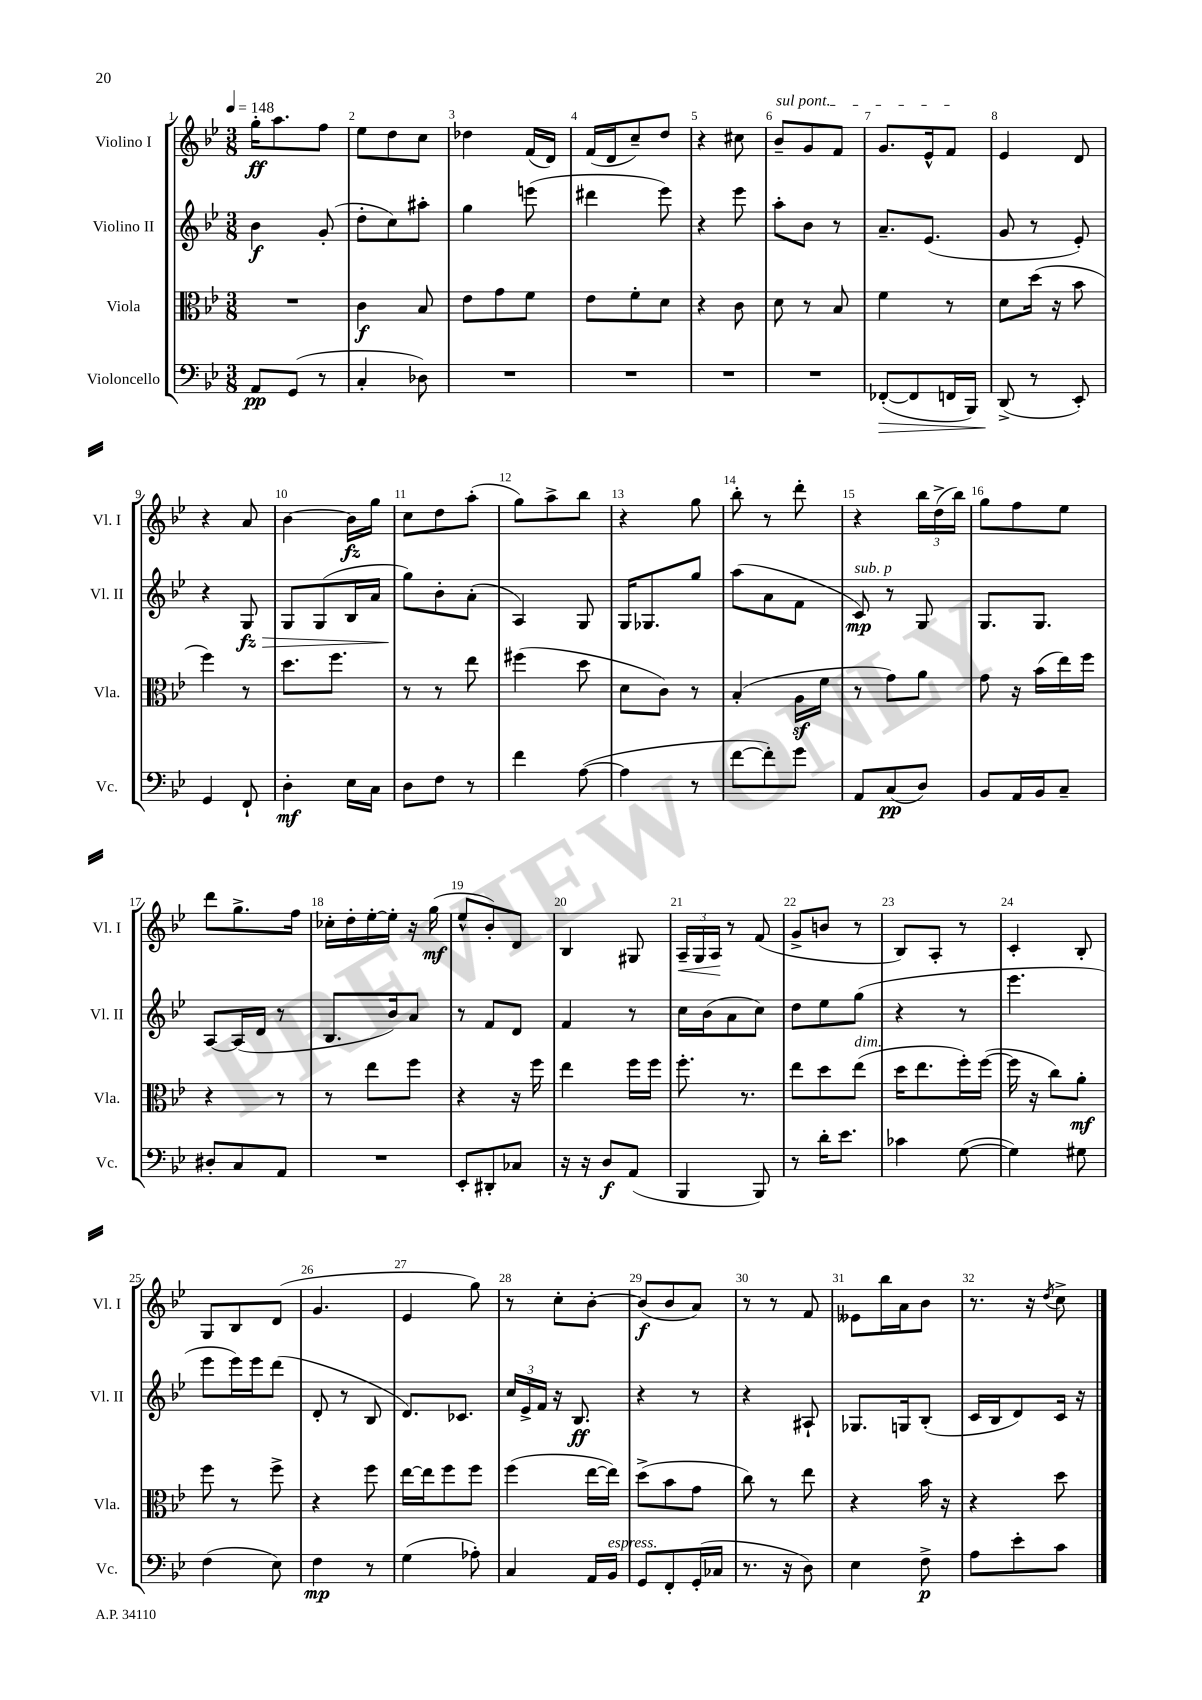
<<
\new StaffGroup <<
\new Staff = "s0" \with { instrumentName = "Violino I" shortInstrumentName = "Vl. I" } {
    \clef treble \key bes \major \numericTimeSignature \time 3/8 \tempo 4 = 148
    g''16-.\ff a''8. f''8 |
    ees''8 d''8 c''8 |
    des''4 f'16( d'16) |
    f'16( d'16 c''8--) d''8 |
    r4 cis''8 |
    \once \override TextSpanner.bound-details.left.text = \markup { \italic "sul pont." } bes'8--\startTextSpan g'8 f'8 |
    g'8. ees'16-^ f'8\stopTextSpan |
    ees'4 d'8 |
    r4 a'8 |
    bes'4~ bes'16\fz g''16 |
    c''8 d''8 a''8-.( |
    g''8) a''8-> bes''8 |
    r4 g''8 |
    bes''8-. r8 d'''8-. |
    r4 \tuplet 3/2 { bes''16 d''16->( bes''16) } |
    g''8 f''8 ees''8 |
    d'''8 g''8.-> f''16 |
    ces''16-. d''16-. ees''16~-. ees''16-. r16 g''16\mf( |
    ees''8-^ bes'8-.) d'8 |
    bes4 gis8 |
    \tuplet 3/2 { a16--\< g16 a16\! } r8 f'8( |
    g'8-> b'8 r8 |
    bes8) a8-. r8 |
    c'4-. bes8-. |
    g8 bes8 d'8( |
    g'4. |
    ees'4 g''8) |
    r8 c''8-. bes'8~-. |
    bes'8\f( bes'8 a'8) |
    r8 r8 f'8 |
    eeses'8 bes''16 a'16 bes'8 |
    r8. r16 \acciaccatura { d''8 } c''8-> \bar "|." |
}
\new Staff = "s1" \with { instrumentName = "Violino II" shortInstrumentName = "Vl. II" } {
    \clef treble \key bes \major \numericTimeSignature \time 3/8
    bes'4\f g'8-.( |
    d''8-. c''8) ais''8-. |
    g''4 e'''8( |
    dis'''4 ees'''8) |
    r4 ees'''8 |
    a''8-. bes'8 r8 |
    a'8.-- ees'8.( |
    g'8 r8 ees'8-.) |
    r4 g8\fz\> |
    g8 g8( bes16 a'16 |
    g''8\!) bes'8-. a'8-.( |
    a4) g8 |
    g16 ges8. g''8 |
    a''8( a'8 f'8 |
    c'8\mp^\markup { \italic "sub. p" }) r8 g8 |
    g8. g8. |
    a8~ a16( d'16 r8 |
    bes8. bes'16) a'8 |
    r8 f'8 d'8 |
    f'4 r8 |
    c''16 bes'16( a'8 c''8) |
    d''8 ees''8 g''8( |
    r4 r8 |
    ees'''4. |
    ees'''8 ees'''16) ees'''16 d'''8( |
    d'8-. r8 bes8 |
    d'8.) ces'8. |
    \tuplet 3/2 { c''16 ees'16-> f'16 } r16 bes8.\ff |
    r4 r8 |
    r4 ais8-! |
    ges8. g16 bes8-.( |
    c'16 bes16 d'8) c'16 r16 \bar "|." |
}
\new Staff = "s2" \with { instrumentName = "Viola" shortInstrumentName = "Vla." } {
    \clef alto \key bes \major \numericTimeSignature \time 3/8
    R4. |
    c'4\f bes8 |
    ees'8 g'8 f'8 |
    ees'8 f'8-. d'8 |
    r4 c'8 |
    d'8 r8 bes8 |
    f'4 r8 |
    d'8 d''16( r16 bes'8 |
    f''4) r8 |
    d''8. f''8. |
    r8 r8 ees''8 |
    fis''4( d''8 |
    d'8 c'8) r8 |
    bes4-.( a16\sf f'16 |
    r8 g'8) a'8 |
    g'8 r16 bes'16( ees''16) f''16 |
    r4 r8 |
    r8 ees''8 f''8 |
    r4 r16 f''16 |
    ees''4 f''16 f''16 |
    f''8.-. r8. |
    ees''8 d''8 ees''8^\markup { \italic "dim." }( |
    d''16 ees''8. f''16-.) f''16~( |
    f''16 r16 c''8) a'8-.\mf |
    f''8 r8 f''8-> |
    r4 f''8 |
    ees''16~ ees''16 f''8 f''8 |
    f''4( ees''16~ ees''16) |
    d''8->( bes'8 g'8 |
    c''8) r8 ees''8 |
    r4 bes'16 r16 |
    r4 d''8 \bar "|." |
}
\new Staff = "s3" \with { instrumentName = "Violoncello" shortInstrumentName = "Vc." } {
    \clef bass \key bes \major \numericTimeSignature \time 3/8
    a,8\pp g,8( r8 |
    c4-. des8) |
    R4. |
    R4. |
    R4. |
    R4. |
    fes,8~-.\>( fes,8 f,16 bes,,16) |
    d,8->\!( r8 ees,8-.) |
    g,4 f,8-! |
    d4-.\mf ees16 c16 |
    d8 f8 r8 |
    f'4 a8~( |
    a4 r8 |
    f'8~ f'8-.) g'8 |
    a,8 c8\pp( d8) |
    bes,8 a,16 bes,16 c8-- |
    dis8-. c8 a,8 |
    R4. |
    ees,8-. dis,8-. ces8 |
    r16 r16 d8\f a,8( |
    bes,,4 bes,,8) |
    r8 d'16-. ees'8. |
    ces'4 g8~( |
    g4) gis8 |
    f4( ees8) |
    f4\mp r8 |
    g4( aes8-.) |
    c4 a,16 bes,16^\markup { \italic "espress." } |
    g,8 f,8-. g,16-.( ces16 |
    r8. r16 d8) |
    ees4 f8->\p |
    a8 ees'8-. c'8 \bar "|." |
}
>>
>>
\layout { \context { \Score \override BarNumber.break-visibility = ##(#f #t #t) barNumberVisibility = #all-bar-numbers-visible } }
